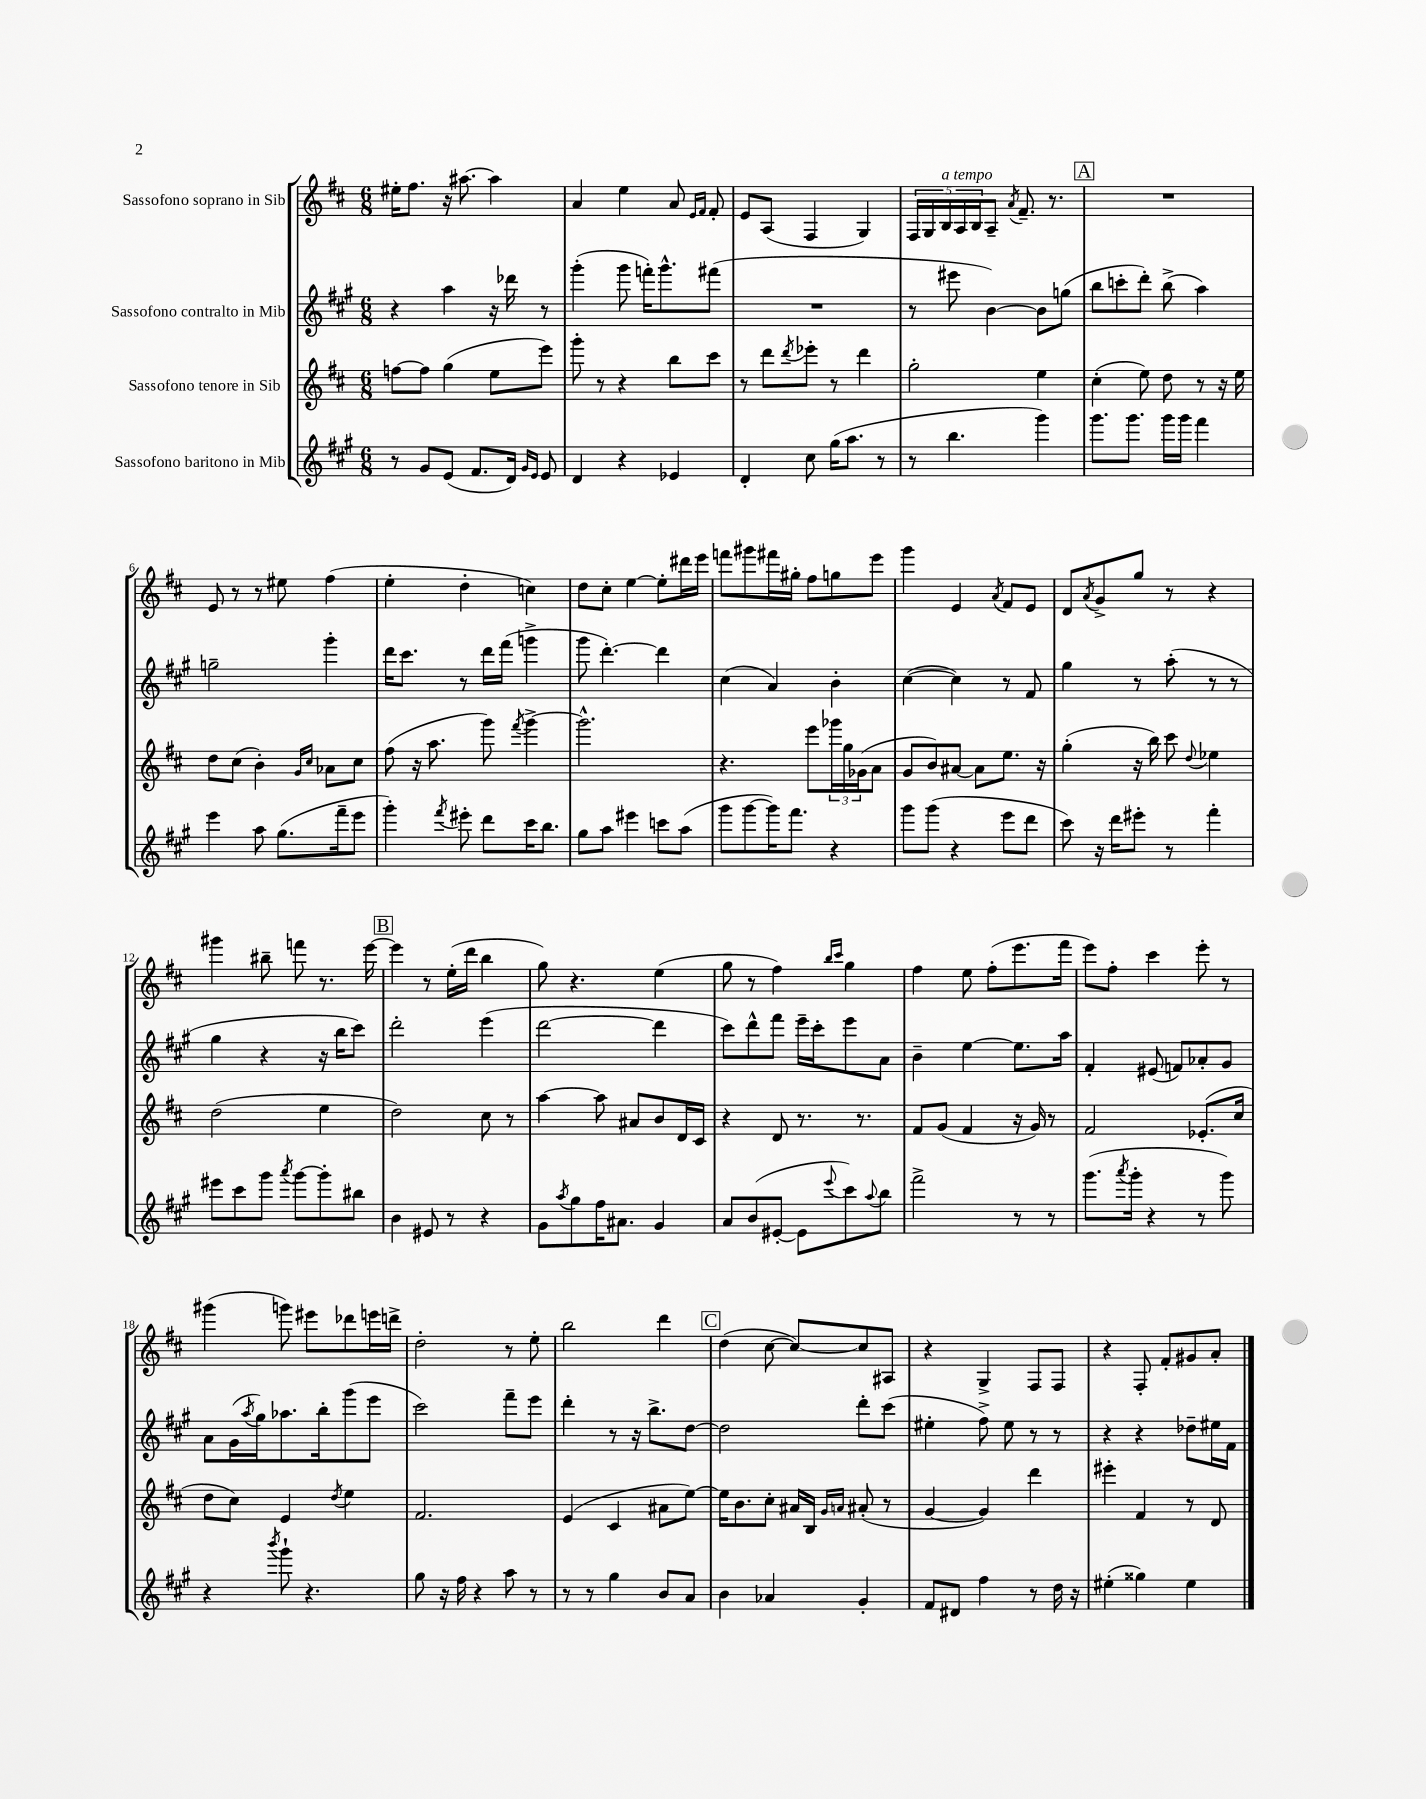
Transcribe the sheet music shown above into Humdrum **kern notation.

**kern	**kern	**kern	**kern
*part4	*part3	*part2	*part1
*staff4	*staff3	*staff2	*staff1
*I"Sassofono baritono in Mib	*I"Sassofono tenore in Sib	*I"Sassofono contralto in Mib	*I"Sassofono soprano in Sib
*clefG2	*clefG2	*clefG2	*clefG2
*k[f#c#g#]	*k[f#c#]	*k[f#c#g#]	*k[f#c#]
*M6/8	*M6/8	*M6/8	*M6/8
=1	=1	=1	=1
8r	[8ffn\L	4r	16ee#X'\KL
.	.	.	8.ff#\J
8g#/L	8ff\J]	.	.
(8e/J	(4gg\	4aa\	16r
.	.	.	[8.aa#X\
8.f#/L	.	.	.
.	8ee\L	16r	4aa#\]
16d/Jk)	.	16ddd-X\	.
16qqg#/LL	.	.	.
16qqe/JJ	.	.	.
8e/	8eee\J)	8r	.
=2	=2	=2	=2
4d/	8ggg'\	(4ggg#'\	4a/
.	8r	.	.
4r	4r	8ggg#\	4ee\
.	.	16fffn'\KL)	.
.	.	8.ggg#^^\	.
4e-X/	8bb\L	.	8a/
.	.	.	16qqe/LL
.	.	.	16qqf#/JJ
.	8ccc#\J	(8fff#X\J	8f#'/
=3	=3	=3	=3
4d'/	8r	2.r	8e/L
.	8ddd\L	.	(8A/J
.	8qddd/	.	.
8cc#\	8eee-X'\J	.	4F#/
(16gg#\KL	8r	.	.
8.aa\J	.	.	.
.	4ddd\	.	4G/)
8r	.	.	.
=4	=4	=4	=4
8r	2gg'\	8r	20F#/LL
.	.	.	20G/
!	!	!	!LO:TX:a:i:t=a tempo
.	.	.	20B/
4.bb\	.	8eee#X\	.
.	.	.	20A/
.	.	.	20B/J
.	.	[4b\)	8A~/J
.	.	.	8qa/
.	.	.	8.f#~/
4ggg#\)	4ee\	8b\L]	.
.	.	.	8.r
.	.	(8ggn\J	.
!!LO:REH:place=s1:t=A
=5	=5	=5	=5
8.ggg#\L	(4cc#'\	8bb\L	2.r
.	.	8cccn'\	.
8.ggg#\J	.	.	.
.	8ee\)	8ddd'\J)	.
16ggg#\LL	8dd\	(8bb^\	.
16ggg#\JJ	.	.	.
4fff#\	8r	4aa\)	.
.	16r	.	.
.	16ee\	.	.
!!LO:LB:g=z
=6	=6	=6	=6
4eee\	8dd\L	2ggn~\	8e/
.	(8cc#\J	.	8r
8aa\	4b'\)	.	8r
(8.gg#\L	.	.	8ee#X\
.	16qqg/LL	.	.
.	16qqcc#/JJ	.	.
.	8a-X\L	4ggg#'\	(4ff#\
16fff#~\k	.	.	.
8eee\J	8cc#\J	.	.
=7	=7	=7	=7
4ggg#'\)	(8ff#\	16ddd\KL	4ee'\
.	.	8.ccc#\J	.
.	16r	.	.
.	8.aa\	.	.
8qfff#/	.	.	.
8eee#X'\	.	8r	4dd'\
8ddd\L	8ggg\)	16ddd\LL	.
.	.	(16fff#\JJ	.
.	8qfff#/	.	.
16ccc#\K	[4ggg^\	4gggn^\	4ccn\)
8.bb\J	.	.	.
=8	=8	=8	=8
8gg#\L	2.ggg^^\]	8ggg#\	8dd\L
8aa\J	.	[4.ddd'\)	8cc#'\J
4eee#X\	.	.	[4ee\
8cccn\L	.	4ddd\]	8ee'\L]
(8aa\J	.	.	16ddd#X\L
.	.	.	16eee\JJ
=9	=9	=9	=9
8ggg#\L	4.r	(4cc#\	8fffn\L
[8ggg#\	.	.	8ggg#X\
16ggg#\K])	.	4a/)	16fff#X\L
8.fff#\J	.	.	16gg#X'\JJ
.	8eee\L	.	8ff#\L
4r	24ggg-X\L	4b'\	8ggn\
.	24gg\	.	.
.	(24g-X\J	.	.
.	8a\J	.	8eee\J
=10	=10	=10	=10
8ggg#\L	8g/L	([4cc#\	4ggg\
(8ggg#\J	8b/)	.	.
4r	[8a#X/J	4cc#\])	4e/
.	8a#\L]	.	.
.	.	.	8qa/
8eee\L	8.ee\J	8r	8f#/L
8ddd\J	.	8f#/	8e/J
.	16r	.	.
=11	=11	=11	=11
8ccc#\)	(4gg'\	4gg#\	8d/L
.	.	.	8qa/
16r	.	.	8g^/
16ddd\KL	.	.	.
8eee#X'\J	16r	8r	8gg/J
.	16bb\)	.	.
8r	8ccc#\	(8aa'\	8r
.	8qqdd/	.	.
4fff#'\	4ee-X\	8r	4r
.	.	8r	.
!!LO:LB:g=z
=12	=12	=12	=12
8eee#X\L	(2dd\	4gg#\	4ggg#X\
8ccc#\	.	.	.
8ggg#\J	.	4r	8bb#X~\
8qaaa/	.	.	.
[8ggg#\L	.	.	8fffn\
8ggg#'\]	4ee\	16r	8.r
.	.	16bb\KL	.
8bb#X\J	.	8ccc#\J)	.
.	.	.	[16eee\
!!LO:REH:place=s1:t=B
=13	=13	=13	=13
4b\	2dd\)	2ddd'\	4eee\]
8e#X/	.	.	8r
8r	.	.	(16ee'\LL
.	.	.	16ddd\JJ
4r	8cc#\	(4eee\	4bb\
.	8r	.	.
=14	=14	=14	=14
8g#\L	[4aa\	[2ddd\	8gg\)
8qaa/	.	.	.
8gg#\	.	.	4.r
16ff#\K	8aa\]	.	.
8.a#X\J	.	.	.
.	8a#X/L	.	.
4g#/	8b/	4ddd\]	(4ee\
.	16d/L	.	.
.	16c#/JJ	.	.
=15	=15	=15	=15
8a/L	4r	8ccc#\L)	8gg\
(8b/	.	8ddd^^\	8r
[8e#X'/J	8d/	8fff#\J	4ff#\)
8e#\L]	8.r	16eee~\LL	.
.	.	16ccc#'\J	.
.	.	.	16qqbb/LL
8qqeee/	.	.	16qqccc#/JJ
8ccc#\)	.	8eee\	4gg\
.	8.r	.	.
8qqaa/	.	.	.
8bb\J	.	8a\J	.
=16	=16	=16	=16
2fff#^\	8f#/L	4b~\	4ff#\
.	(8g/J	.	.
.	4f#/	[4ee\	8ee\
.	.	.	(8ff#'\L
8r	16r	8.ee\L]	8.eee\
.	16g/)	.	.
8r	8r	.	.
.	.	16aa\Jk	16fff#\Jk
=17	=17	=17	=17
(8.ggg#\L	2f#/	4f#'/	8eee\L)
.	.	.	8ff#'\J
8qaaa/	.	.	.
16ggg#'\Jk	.	.	.
4r	.	(8e#X/	4ccc#\
.	.	8fn/L)	.
8r	(8.e-X'/L	8a-X'/	8eee'\
8ggg#\)	.	8g#/J	8r
.	16cc#/Jk	.	.
!!LO:LB:g=z
=18	=18	=18	=18
4r	8dd\L	8a\L	(4ggg#X\
.	8cc#\J)	(16g#\L	.
.	.	8qaa/	.
.	.	16gg#\J)	.
8qbbb/	.	.	.
8ggg#`\	4e/	8.aa-X\	8gggn\)
4.r	.	.	8eee#X\L
.	.	16bb'\k	.
.	8qdd/	.	.
.	4ee\	(8ggg#\	8ddd-X\
.	.	8eee\J	16eeen\L
.	.	.	16dddn^\JJ
=19	=19	=19	=19
8gg#\	2.f#/	2ccc#\)	2dd'\
16r	.	.	.
16ff#\	.	.	.
4r	.	.	.
8aa\	.	8fff#~\L	8r
8r	.	8eee\J	8ee'\
=20	=20	=20	=20
8r	(4e/	4ddd'\	2bb\
8r	.	.	.
4gg#\	4c#/	8r	.
.	.	16r	.
.	.	8.bb^\L	.
8b/L	8a#X\L	.	4ddd\
8a/J	[8ee\J)	[8dd\J	.
!!LO:REH:place=s1:t=C
=21	=21	=21	=21
4b\	16ee\KL]	2dd\]	(4dd\
.	8.b\	.	.
4a-X/	8cc#'\J	.	[8cc#\
.	16a#X/LL	.	8cc#/L_)
.	16B/JJ	.	.
.	16qqg/LL	.	.
.	16qqan/JJ	.	.
4g#'/	(8a#X'/	8ddd'\L	8cc#/]
.	8r	(8ccc#\J	8A#X/J
=22	=22	=22	=22
8f#/L	[4g/	4ee#X'\	4r
8d#X/J	.	.	.
4ff#\	4g/])	8ff#^\)	4G^/
.	.	8ee#\	.
8r	4ddd\	8r	8F#/L
16dd\	.	8r	8F#/J
16r	.	.	.
=23	=23	=23	=23
(4ee#X'\	4eee#X'\	4r	4r
4gg##X\)	4f#/	4r	8F#'/
.	.	.	8f#'/L
4ee#\	8r	8dd-X~\L	8g#X/
.	8d/	16ee#X\L	8a'/J
.	.	16f#\JJ	.
==	==	==	==
*-	*-	*-	*-
